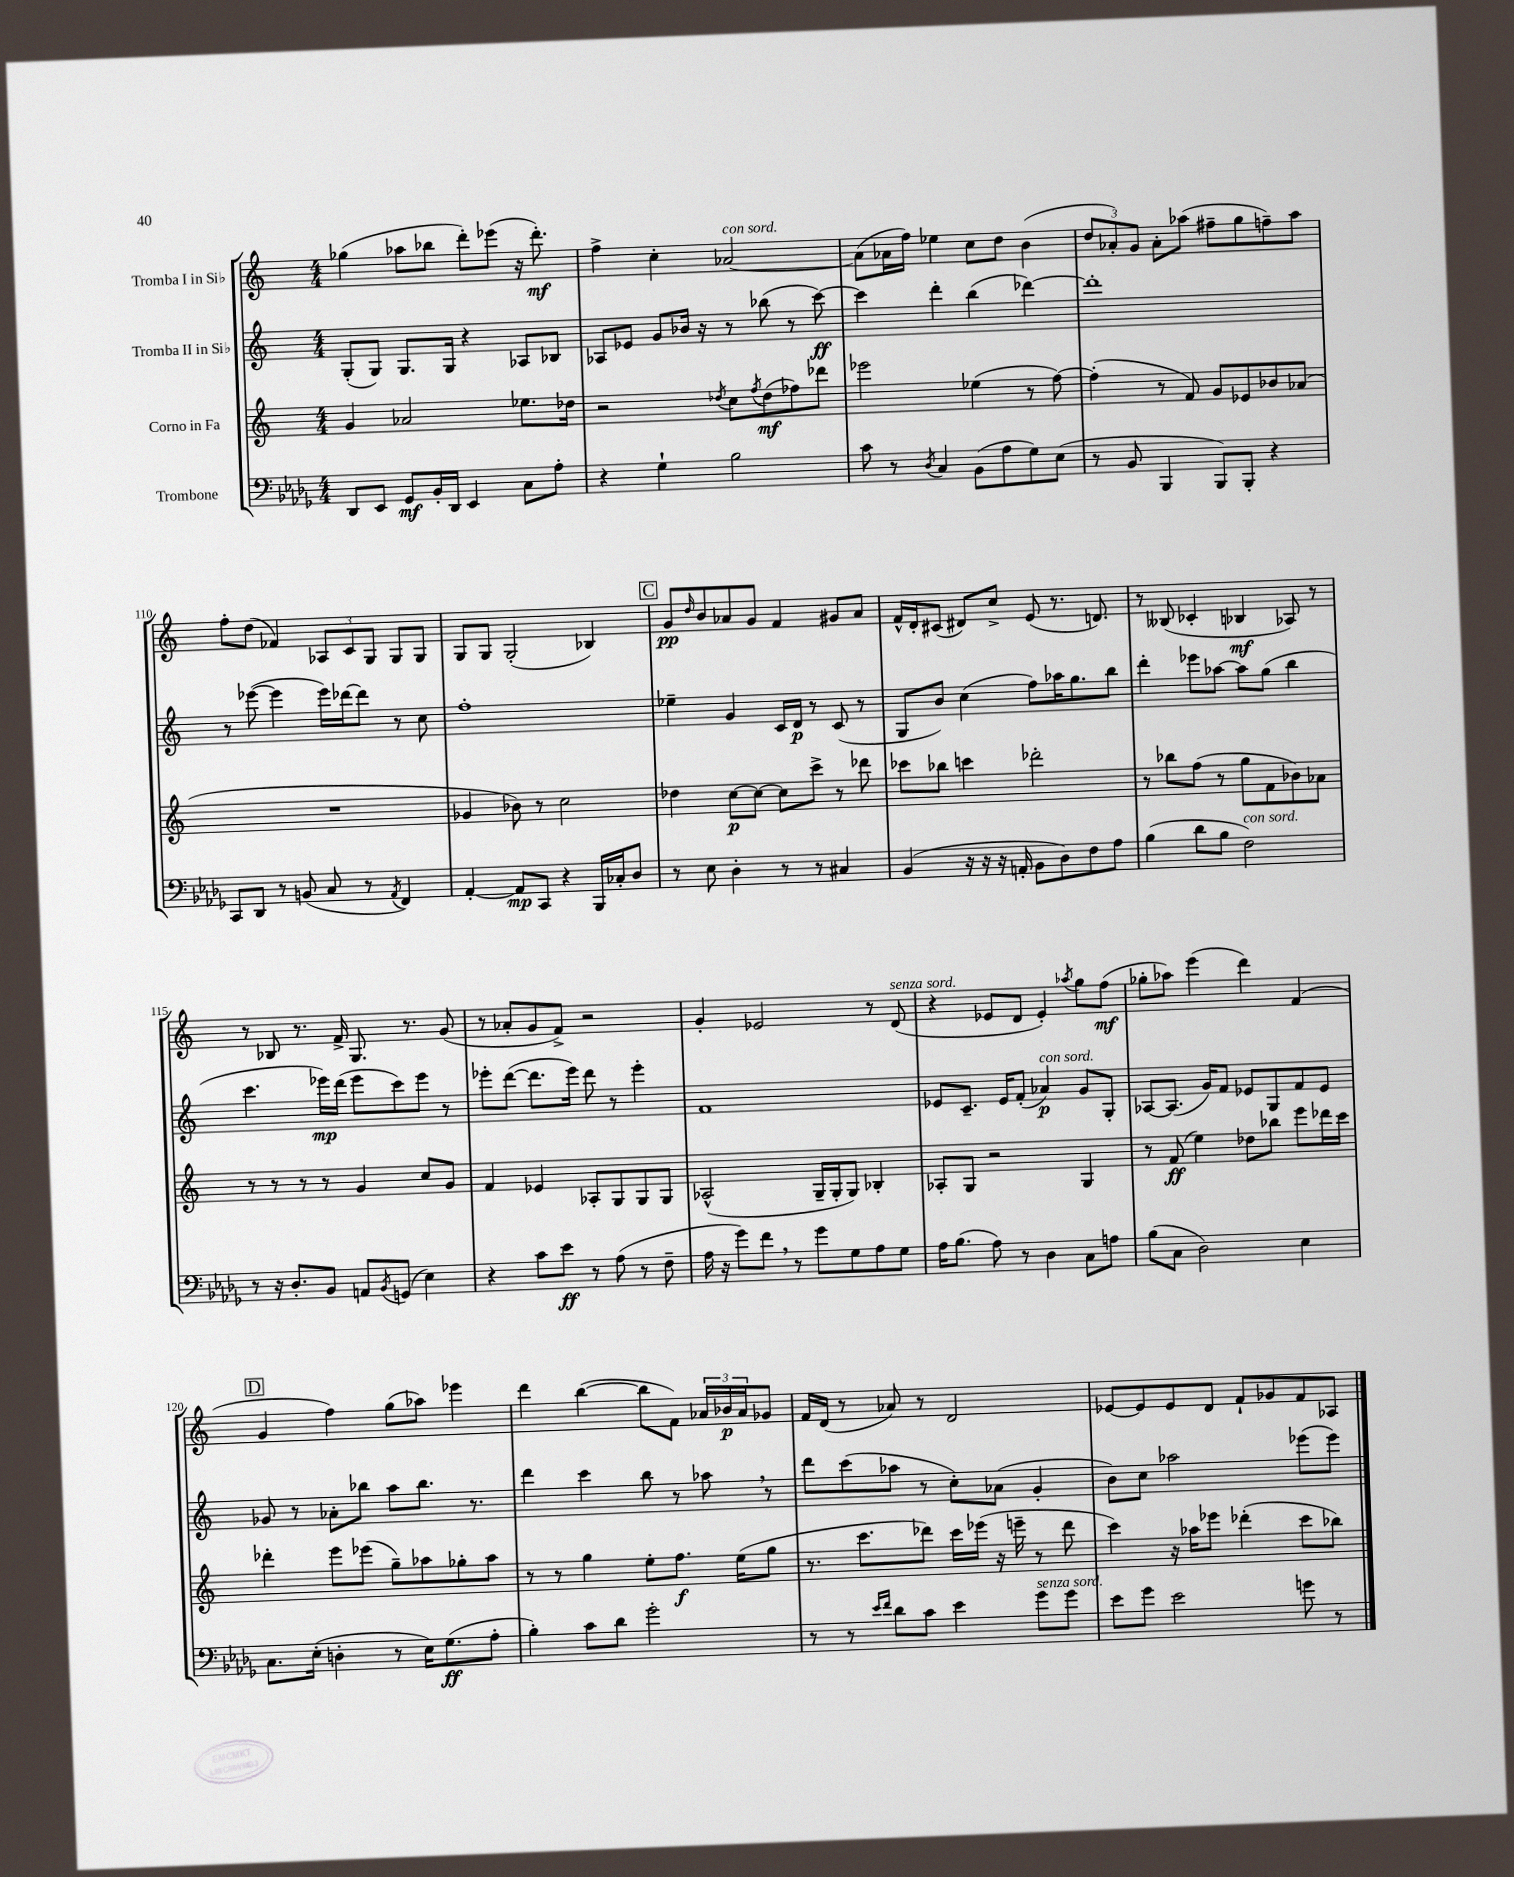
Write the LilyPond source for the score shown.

<<
\new StaffGroup <<
\new Staff = "s0" \with { instrumentName = "Tromba I in Sib" } {
    \clef treble \key c \major \numericTimeSignature \time 4/4
    ges''4( aes''8 bes''8 d'''8-.) ees'''8( r16 d'''8.-.\mf) |
    f''4-> c''4-. aes'2~^\markup { \italic "con sord." } |
    aes'8( aes'16 f''16) ees''4 c''8 d''8 b'4( |
    \tuplet 3/2 { d''8 aes'8-.) g'8 } aes'8-. aes''8( fis''8-- g''8 f''8--) aes''8 |
    f''8-. d''8( fes'4) \tuplet 3/2 { aes8 c'8 g8 } g8 g8 |
    g8 g8 g2-.( bes4) |
    \mark \markup { \box "C" } g'8\pp \grace { d''16 } b'8 aes'8 g'8 f'4 gis'8 aes'8 |
    f'16-^ d'16-. cis'8( dis'8) c''8-> e'8( r8. d'8.) |
    r8 beses8( ces'4-. bes4\mf aes8) r8 |
    r8 bes8 r8. f'16-> g8. r8. g'8( |
    r8 aes'8-. g'8 f'8->) r2 |
    g'4-. ees'2 r8 d'8^\markup { \italic "senza sord." }( |
    r4 ees'8 d'8 ees'4-.) \acciaccatura { aes''8 } g''8 f''8\mf( |
    ges''8-. aes''8) e'''4( d'''4) f'4( |
    \mark \markup { \box "D" } g'4 f''4) g''8( aes''8) ees'''4 |
    d'''4 b''4~( b''8 f'8) \tuplet 3/2 { aes'16 bes'16\p aes'16 } ges'8 |
    f'16 d'16( r8 aes'8) r8 d'2 |
    ees'8~ ees'8 ees'8 d'8 f'8-! ges'8 f'8 aes8 \bar "|." |
}
\new Staff = "s1" \with { instrumentName = "Tromba II in Sib" } {
    \clef treble \key c \major \numericTimeSignature \time 4/4
    g8-.( g8) g8. g16 r4 aes8 bes8 |
    aes8 ees'8 g'8 bes'16 r16 r8 bes''8( r8 c'''8~\ff) |
    c'''4 d'''4-. b''4( des'''4~) |
    des'''1-. |
    r8 ees'''8~( ees'''4 ees'''16) des'''16~ des'''8 r8 c''8 |
    f''1-. |
    \mark \markup { \box "C" } ees''4-- g'4 c'16 d'16\p r8 c'8( r8 |
    g8 b'8) c''4( f''8) aes''16 g''8. b''8 |
    d'''4-. ees'''8 aes''8~ aes''8 g''8( b''4 |
    c'''4. ees'''16\mp) d'''16( ees'''8 c'''8) ees'''8 r8 |
    ees'''8-. d'''8~( d'''8. ees'''16) d'''8 r8 ees'''4-. |
    f'1 |
    ees'8 c'8.-- ees'16 f'8-.( aes'4\p^\markup { \italic "con sord." }) g'8 g8-. |
    aes8~ aes8.( g'16) f'8 ees'8 g8 f'8 ees'8 |
    \mark \markup { \box "D" } ges'8 r8 aes'8-. bes''8 a''8 bes''8. r8. |
    d'''4 c'''4 b''8 r8 aes''8 \breathe r8 |
    d'''8 c'''8( aes''8 r8 c''8-.) aes'8( g'4-. |
    b'8) c''8 aes''2 ees'''8( ees'''8) \bar "|." |
}
\new Staff = "s2" \with { instrumentName = "Corno in Fa" } {
    \clef treble \key c \major \numericTimeSignature \time 4/4
    g'4 aes'2 ees''8. des''16 |
    r2 \acciaccatura { des''8 } c''8 \acciaccatura { f''8 } des''8\mf( fes''8) des'''8 |
    ees'''2 ees''4( r8 f''8~) |
    f''4-.( r8 f'8) g'8 ees'8 bes'8 aes'8( |
    R1 |
    ges'4 bes'8) r8 c''2 |
    \mark \markup { \box "C" } des''4 c''8~\p c''8~ c''8 c'''8-> r8 des'''8 |
    ces'''8 bes''8 c'''4 des'''2-. |
    r8 bes''8 f''8( r8 g''8 f'8 bes'8) aes'8 |
    r8 r8 r8 r8 g'4 c''8 g'8 |
    f'4 ees'4 aes8-. g8 g8 g8 |
    aes2-^( g16-- g16-. g8) bes4-. |
    aes8-. g8 r2 g4 |
    r8 f'8\ff( e''4) des''8 bes''8 e'''8 des'''16 c'''16 |
    \mark \markup { \box "D" } des'''4-. e'''8 ees'''8( g''8--) aes''8 ges''8-. aes''8 |
    r8 r8 g''4 e''8-. f''8.\f e''16( g''8 |
    r8. c'''8. des'''8) c'''16 ees'''16( r16 e'''16-- r8 des'''8 |
    c'''4) r16 aes''16 ees'''8 des'''4-.( c'''8 bes''8) \bar "|." |
}
\new Staff = "s3" \with { instrumentName = "Trombone" } {
    \clef bass \key des \major \numericTimeSignature \time 4/4
    des,8 ees,8 ges,8\mf bes,16-. des,16 ees,4 c8 aes8-. |
    r4 ges4-! bes2 |
    c'8 r8 \acciaccatura { des8 } c4 bes,8( aes8 ges8) ees8( |
    r8 bes,8 bes,,4 bes,,8) bes,,8-. r4 |
    c,8 des,8 r8 b,8( c8 r8 \acciaccatura { aes,8 } f,4) |
    aes,4~-. aes,8\mp c,8 r4 bes,,16 ces16-. des8 |
    \mark \markup { \box "C" } r8 ees8 des4-. r8 r8 cis4 |
    bes,4( r16 r16 r16 a,16-. bes,8 des8) f8 aes8 |
    bes4( des'8 bes8 f2^\markup { \italic "con sord." }) |
    r8 r16 des8.-. bes,8 a,8 \acciaccatura { bes,8 } g,8( ees4) |
    r4 c'8 ees'8\ff r8 aes8( r8 f8-- |
    aes16 r16 ges'8) f'8 \breathe r8 ges'8 ges8 aes8 ges8 |
    aes16 bes8.( aes8) r8 des4 c8 a8 |
    bes8( c8 des2) ees4 |
    \mark \markup { \box "D" } c8. ees16-.( d4-. r8 ees16) ges8.\ff( aes8-. |
    bes4-.) c'8 des'8 ges'2-. |
    r8 r8 \grace { ees'16 f'16 } des'8 c'8 ees'4 ges'8^\markup { \italic "senza sord." } ges'8 |
    ees'8 ges'8 ees'2 g'8 r8 \bar "|." |
}
>>
>>
\layout { \context { \Score currentBarNumber = #106 \override BarNumber.break-visibility = ##(#f #t #t) barNumberVisibility = #(every-nth-bar-number-visible 5) } }
